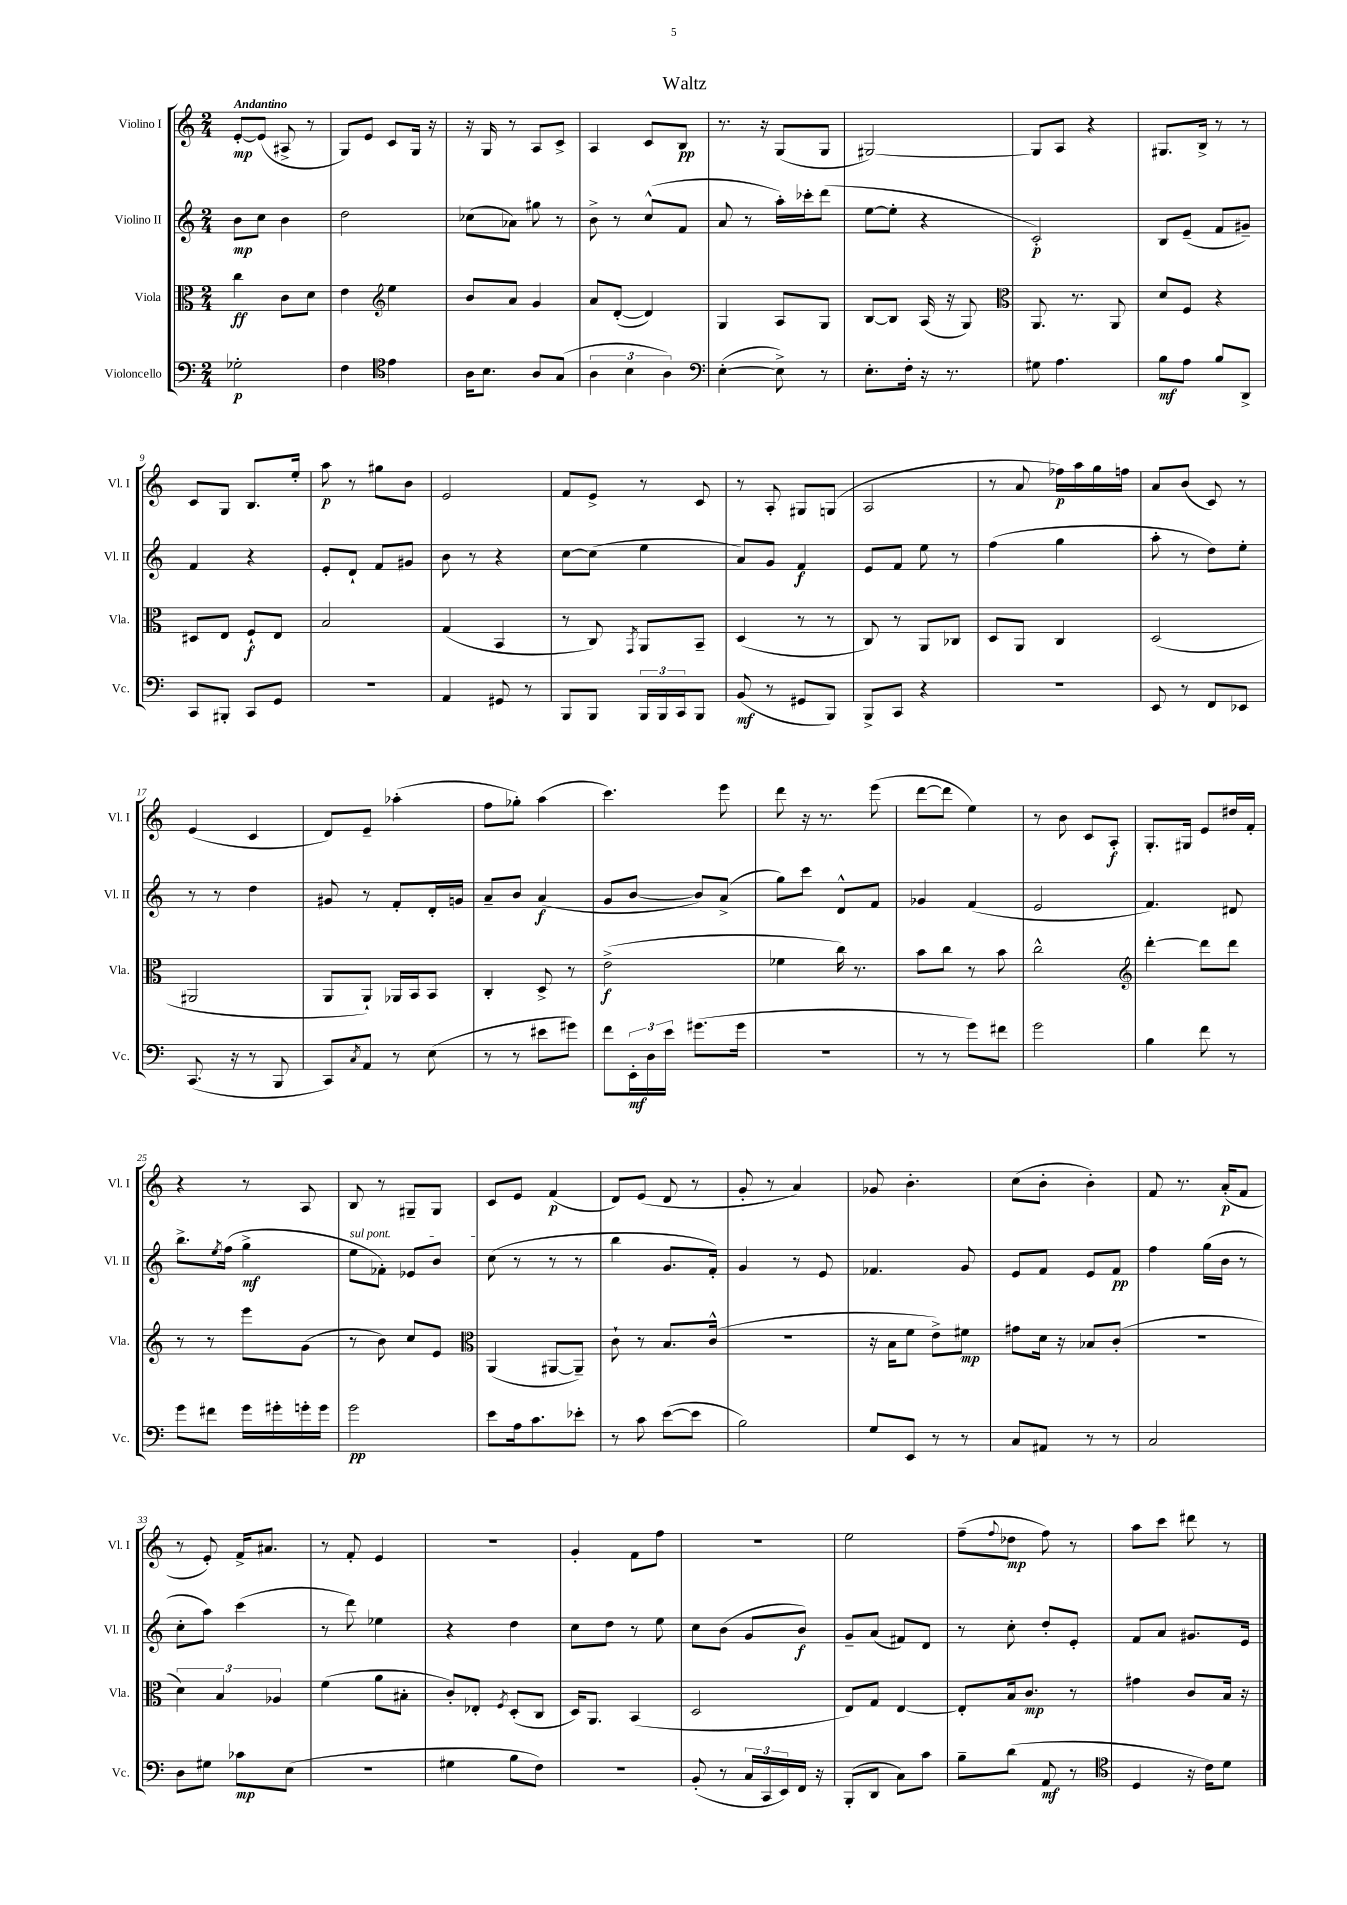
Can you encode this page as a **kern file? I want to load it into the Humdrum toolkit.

**kern	**kern	**kern	**kern
*staff4	*staff3	*staff2	*staff1
*clefF4	*clefC3	*clefG2	*clefG2
*k[]	*k[]	*k[]	*k[]
*M2/4	*M2/4	*M2/4	*M2/4
2G-'\	4cc\	8b\L	[8e'/L
.	.	8cc\J	(8e/]J
.	8c\L	4b\	8A#^/
.	8d\J	.	8r
=	=	=	=
4F\	4e\	2dd\	8G/L)
.	.	.	8e/J
*clefC4	*clefG2	*	*
4e\	4ee\	.	8c/L
.	.	.	16G/Jk
.	.	.	16r
=	=	=	=
16A\LK	8b/L	(8cc-\L	16r
8.B\J	.	.	16G/
.	8a/J	8a-\J)	8r
8A/L	4g/	8gg#\	8A/L
(8G/J	.	8r	8c^/J
=	=	=	=
6A\	8a/L	8b^\	4A/
.	([8d'/J	8r	.
6B\	.	.	.
.	4d/])	(8cc^^/L	8c/L
6A\)	.	.	.
.	.	8f/J	8B/J
=	=	=	=
*clefF4	*	*	*
([4E'\	4G/	8a/	8.r
.	.	8r	.
.	.	.	16r
8E^\])	8A/L	16aa'\LL)	(8G/L
.	.	16ccc-'\J	.
8r	8G/J	(8ddd\J	8G/J
=	=	=	=
8.E'\L	[8B/L	[8ee\L	[2G#/)
.	8B/]J	8ee'\]J	.
16F'\Jk	.	.	.
16r	(16A/	4r	.
8.r	16r	.	.
.	8G/)	.	.
=	=	=	=
*	*clefC3	*	*
8G#\	8.AA/	2c'/)	8G#/]L
4.A\	.	.	8A/J
.	8.r	.	.
.	.	.	4r
.	8AA/	.	.
=	=	=	=
8B\L	8d/L	8B/L	8.G#/L
8A\J	8F/J	(8e~/J	.
.	.	.	16B^/Jk
8B/L	4r	8f/L	8r
8DD^/J	.	8g#~/J)	8r
=	=	=	=
8CC/L	8D#/L	4f/	8c/L
8BBB#'/J	8E/J	.	8G/J
8CC/L	8F`/L	4r	8.B/L
8GG/J	8E/J	.	.
.	.	.	16ee'/Jk
=	=	=	=
2r	2B/	8e'/L	8aa\
.	.	8d`/J	8r
.	.	8f/L	8gg#\L
.	.	8g#/J	8b\J
=	=	=	=
4AA/	(4G/	8b\	2e/
.	.	8r	.
8GG#/	4BB/	4r	.
8r	.	.	.
=	=	=	=
8BBB/L	8r	[8cc\L	8f/L
8BBB/J	8C/)	(8cc\]J	8e^/J
.	8qGG/	.	.
24BBB/LL	8AA/L	4ee\	8r
24BBB/	.	.	.
24CC/J	.	.	.
8BBB/J	8BB~/J	.	8c/
=	=	=	=
(8BB/	(4D/	8a/L)	8r
8r	.	8g/J	8A'/
8GG#/L	8r	4f/	8G#/L
8BBB/J)	8r	.	(8G/J
=	=	=	=
8BBB^/L	8C/)	8e/L	2A/
8CC/J	8r	8f/J	.
4r	8AA/L	8ee\	.
.	8C-/J	8r	.
=	=	=	=
2r	8D/L	(4ff\	8r
.	8AA/J	.	8a/
.	4C/	4gg\	16ff-\LL)
.	.	.	16aa\
.	.	.	16gg\
.	.	.	16ff\JJ
=	=	=	=
8EE/	(2D/	8aa'\	8a/L
8r	.	8r	(8b/J
8FF/L	.	8dd\L)	8c/)
8EE-/J	.	8ee'\J	8r
=	=	=	=
(8.CC/	2AA#/	8r	(4e/
.	.	8r	.
16r	.	.	.
8r	.	4dd\	4c/
8BBB/	.	.	.
=	=	=	=
8CC/L)	8AA/L	8g#/	8d/L)
8qC/	.	.	.
8AA/J	8AA`/J)	8r	8e~/J
8r	16AA-/LL	8f'/L	(4aa-'\
.	16BB/J	.	.
(8E\	8BB/J	16d'/L	.
.	.	16g/JJ	.
=	=	=	=
8r	4C'/	8a~/L	8ff\L
8r	.	8b/J	8gg-'\J)
8e#\L	8D^/	(4a/	(4aa\
8g#\J)	8r	.	.
=	=	=	=
8f\L	(2e^\	8g/L	4.ccc\)
24EE'\L	.	[8b/J	.
24D\	.	.	.
24e\JJ	.	.	.
(8.g#\L	.	8b/]L)	.
.	.	(8a^/J	8eee\
16g#\Jk	.	.	.
=	=	=	=
2r	4f-\	8gg\L)	8ddd\
.	.	8ccc\J	16r
.	.	.	8.r
.	16cc\)	8d^^/L	.
.	8.r	.	.
.	.	8f/J	(8eee\
=	=	=	=
8r	8b\L	4g-/	[8ddd\L
8r	8cc\J	.	8ddd\]J
8g\L)	8r	(4f/	4ee\)
8f#\J	8b\	.	.
=	=	=	=
2g\	2cc^^\	2e/	8r
.	.	.	8b\
.	.	.	8c/L
.	.	.	8A'/J
=	=	=	=
*	*clefG2	*	*
4B\	[4ddd'\	4.f/)	8.G'/L
.	.	.	16G#/Jk
8f\	8ddd\]L	.	8e/L
8r	8ddd\J	8d#/	16dd#/L
.	.	.	16f'/JJ
=	=	=	=
8g\L	8r	8.bb^\L	4r
8f#\J	8r	.	.
.	.	8qee/	.
.	.	(16ff\Jk	.
16g\LL	8eee\L	4gg^\	8r
16g#'\	.	.	.
16g'\	(8g\J	.	8A/
16g\JJ	.	.	.
=	=	=	=
2g\	8r	8ee\L	8B/
.	8b\)	8f-'\J)	8r
.	8cc/L	8e-/L	8G#~/L
.	8e/J	8b/J	8G#/J
=	=	=	=
*	*clefC3	*	*
8e\L	(4AA/	(8cc\	8c/L
16A\k	.	8r	8e/J
8.c\	.	.	.
.	[8AA#/L	8r	(4f/
8e-'\J	8AA#~/]J)	8r	.
=	=	=	=
8r	8c`\	4bb\	8d/L)
8c\	8r	.	(8e/J
([8e\L	8.B/L	8.g/L	8d/
8e\]J	.	.	8r
.	(16c^^/Jk	16f'/Jk)	.
=	=	=	=
2B\)	2r	4g/	8g'/
.	.	.	8r
.	.	8r	4a/)
.	.	8e/	.
=	=	=	=
8G/L	16r	4.f-/	8g-/
.	16B\LK	.	.
8EE/J	8f\J	.	4.b'\
8r	8e^\L)	.	.
8r	8f#\J	8g/	.
=	=	=	=
8C/L	8g#\L	8e/L	(8cc\L
8AA#/J	16d\Jk	8f/J	8b'\J
.	16r	.	.
8r	8B-/L	8e/L	4b'\)
8r	(8c'/J	8f/J	.
=	=	=	=
2C/	2r	4ff\	8f/
.	.	.	8.r
.	.	(16gg\LL	.
.	.	16b\JJ	(16a'/LK
.	.	8r	8f/J
=	=	=	=
8D\L	6d\)	8cc'\L	8r
8G#\J	.	8aa\J)	8e'/)
.	6B/	.	.
8c-\L	.	(4ccc\	16f^/LK
.	.	.	8.a#/J
.	6A-/	.	.
(8E\J	.	.	.
=	=	=	=
2r	(4f\	8r	8r
.	.	8ddd\)	8f'/
.	8a\L	4ee-\	4e/
.	8B#'\J	.	.
=	=	=	=
4G#\	8c'/L)	4r	2r
.	8E-'/J	.	.
.	8qF/	.	.
8B\L	(8D'/L	4dd\	.
8F\J)	8C/J	.	.
=	=	=	=
2r	16D/LK)	8cc\L	4g'/
.	8.AA/J	.	.
.	.	8dd\J	.
.	(4BB/	8r	8f\L
.	.	8ee\	8ff\J
=	=	=	=
(8BB'/	2D/	8cc\L	2r
8r	.	(8b\J	.
24C/LL	.	8g/L	.
24CC/	.	.	.
24EE/)	.	.	.
16FF/JJ	.	8b/J)	.
16r	.	.	.
=	=	=	=
(8BBB'/L	8E/L)	8g~/L	2ee\
8DD/J	8G/J	(8a/J	.
8C\L)	[4E/	8f#/L)	.
8c\J	.	8d/J	.
=	=	=	=
8B~\L	8E'/]L	8r	(8ff~\L
.	.	.	8qqff/
(8d\J	16B/k	8cc'\	8dd-\J
.	8.c/J	.	.
8AA/	.	8dd'/L	8ff\)
8r	8r	8e'/J	8r
=	=	=	=
*clefC4	*	*	*
4D/	4g#\	8f/L	8aa\L
.	.	8a/J	8ccc\J
16r	8c/L	8.g#/L	8ddd#\
16c\LK)	.	.	.
8d\J	16B/Jk	.	8r
.	16r	16e/Jk	.
==	==	==	==
*-	*-	*-	*-
